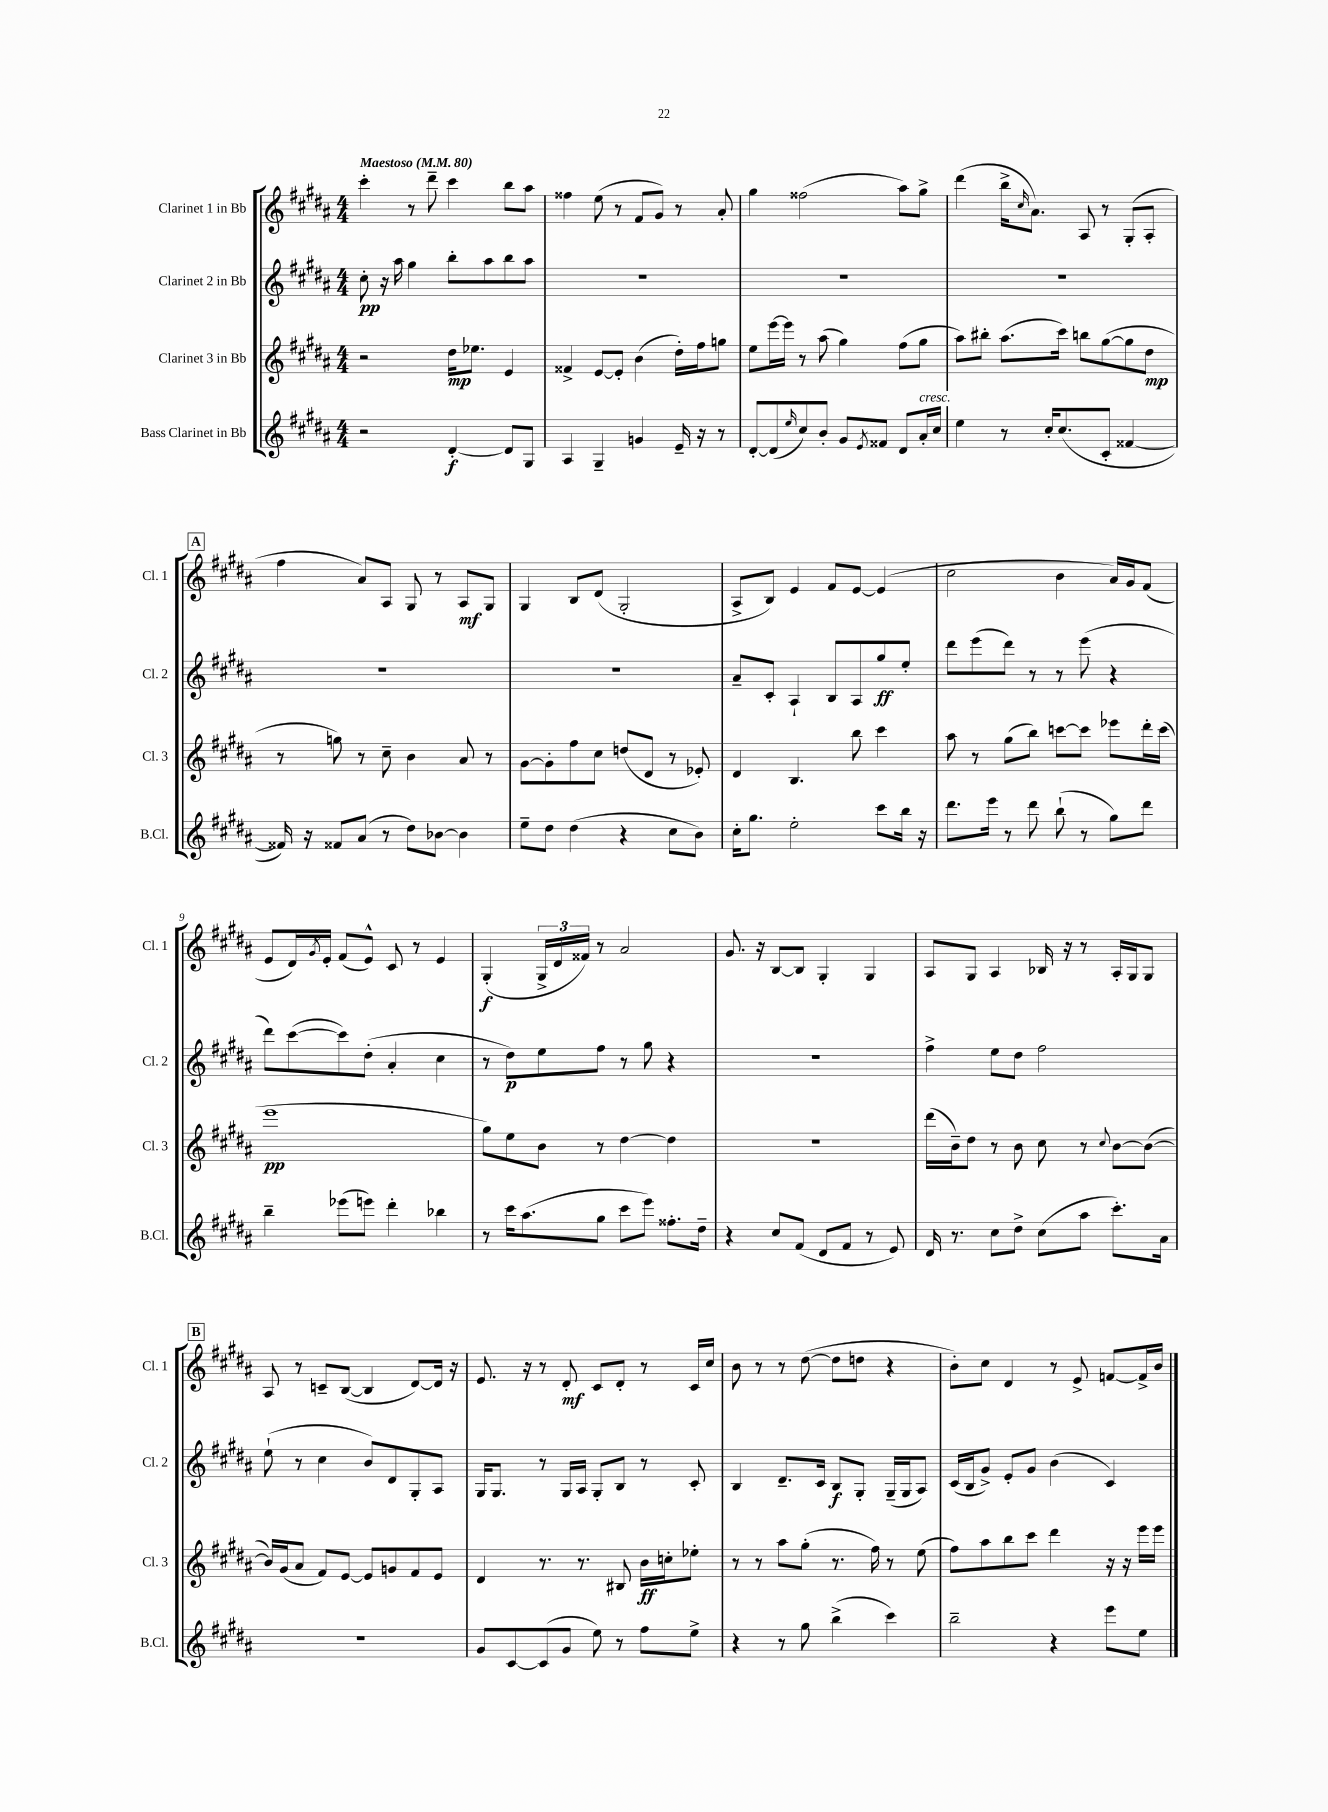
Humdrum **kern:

**kern	**kern	**kern	**kern
*staff4	*staff3	*staff2	*staff1
*clefG2	*clefG2	*clefG2	*clefG2
*k[f#c#g#d#a#]	*k[f#c#g#d#a#]	*k[f#c#g#d#a#]	*k[f#c#g#d#a#]
*M4/4	*M4/4	*M4/4	*M4/4
*MM80	*MM80	*MM80	*MM80
2r	2r	8cc#'	4ccc#'
.	.	16r	.
.	.	16aa#	.
.	.	4gg#	8r
.	.	.	8ddd#~
[4d#'	16dd#	8bb'	4ccc#
.	8.ee-	.	.
.	.	8aa#	.
8d#]	4e	8bb	8bb
8G#	.	8aa#	8aa#
=	=	=	=
4A#	4f##^	1r	4ff##
4G#~	[8e	.	(8ee
.	8e']	.	8r
4g	(4b	.	8f#
.	.	.	8g#)
16e~	16dd#')	.	8r
16r	16ff#	.	.
8r	8gg	.	8a#'
=	=	=	=
[8d#'	8ee	1r	4gg#
(8d#]	[16eee	.	.
.	16eee]	.	.
16qqee	.	.	.
8cc#)	8r	.	(2ff##
8b'	(8aa#	.	.
8g#	4gg#)	.	.
8qe	.	.	.
8f##	.	.	.
8d#	(8ff#	.	8aa#)
16a#'	8gg#	.	8gg#^
16cc#	.	.	.
=	=	=	=
4ee	8aa#)	1r	(4ddd#
.	8bb#'	.	.
8r	(8.aa#	.	16bb^
.	.	.	16qqcc#
.	.	.	8.a#)
16cc#'	.	.	.
(8.cc#	16ccc#)	.	.
.	8bb	.	8A#
8c#'	([8gg#	.	8r
[4f##	8gg#]	.	(8G#'
.	8dd#	.	8A#'
=	=	=	=
16f##])	8r	1r	4ff#
16r	.	.	.
8f##	8gg)	.	.
(8a#	8r	.	8a#)
8r	8cc#~	.	8A#
8dd#)	4b	.	8G#
[8b-	.	.	8r
4b-]	8a#	.	8A#
.	8r	.	8G#
=	=	=	=
8ee~	[8g#	1r	4G#
8dd#	8g#']	.	.
(4dd#	8ff#	.	8B
.	8cc#	.	(8d#
4r	(8dd	.	2G#'
.	8d#	.	.
8cc#	8r	.	.
8b)	8e-')	.	.
=	=	=	=
16cc#'	4d#	8a#~	8A#^
8.gg#	.	.	.
.	.	8c#'	8B)
2ee'	4.B	4A#`	4e
.	.	8B	8f#
.	8bb	8A#	[8e
8ccc#	4ccc#	8gg#	(4e]
16bb	.	8ee'	.
16r	.	.	.
=	=	=	=
8.ddd#	8aa#	8ddd#	2cc#
.	8r	(8eee	.
16eee	.	.	.
8r	(8gg#	8ddd#)	.
8ddd#	8bb)	8r	.
(8bb`	[8ccc	8r	4b
8r	8ccc]	(8eee	.
8gg#)	8eee-	4r	16a#)
.	.	.	16g#
8ddd#	16ddd#'	.	(8f#
.	(16ccc	.	.
=	=	=	=
4bb~	1eee	8ddd#)	8e
.	.	([8ccc#	16d#)
.	.	.	8qg#
.	.	.	16e'
(8eee-	.	8ccc#])	(8f#
8eee)	.	(8dd#'	8e^^)
4ddd#'	.	4a#'	8c#
.	.	.	8r
4bb-	.	4cc#	4e
=	=	=	=
8r	8gg#)	8r	(4G#'
16ccc#	8ee	8dd#)	.
(8.aa#	.	.	.
.	8b	8ee	24G#^
.	.	.	24d#
.	.	.	24f##)
8gg#	8r	8ff#	8r
8ccc#	[4dd#	8r	2a#
8eee)	.	8gg#	.
8.ff##'	4dd#]	4r	.
16dd#~	.	.	.
=	=	=	=
4r	1r	1r	8.g#
.	.	.	16r
8cc#	.	.	[8B
(8f#	.	.	8B]
8d#	.	.	4G#'
8f#	.	.	.
8r	.	.	4G#
8e)	.	.	.
=	=	=	=
16d#	(16ddd#	4ff#^	8A#
8.r	16b~)	.	.
.	8dd#	.	8G#
8cc#	8r	8ee	4A#
8dd#^	8b	8dd#	.
(8cc#	8cc#	2ff#	16B-
.	.	.	16r
8aa#	8r	.	8r
.	8qqcc#	.	.
8.ccc#')	[8b	.	16A#'
.	.	.	16G#
.	(8b_	.	8G#
16a#	.	.	.
=	=	=	=
1r	16b])	(8ee`	8A#
.	(16g#	.	.
.	8a#	8r	8r
.	8f#)	4cc#	8c~
.	[8e	.	([8B
.	8e]	8b)	4B]
.	8g	8d#	.
.	8f#	8G#'	[8d#)
.	8e	8A#	16d#]
.	.	.	16r
=	=	=	=
8g#	4d#	16G#	8.e
.	.	8.G#	.
[8c#	.	.	.
.	.	.	16r
(8c#]	8.r	8r	8r
8g#	.	16G#	8d#'
.	8.r	16A#	.
8ee)	.	8G#'	8c#
8r	8B#	8B	8d#'
8ff#	16b	8r	8r
.	16cc'	.	.
8ee^	8ee-'	8c#'	16c#
.	.	.	16cc#
=	=	=	=
4r	8r	4B	8b
.	8r	.	8r
8r	8aa#	8.d#~	8r
8gg#	(8gg#'	.	([8dd#
.	.	16c#	.
(4bb^	8.r	8B	8dd#]
.	.	8G#'	8dd
.	16ff#)	.	.
4ccc#)	8r	(16G#~	4r
.	.	16G#	.
.	(8ee	8A#)	.
=	=	=	=
2bb~	8ff#)	(16c#	8b')
.	.	16B	.
.	8aa#	8g#^)	8cc#
.	8bb	8e'	4d#
.	8ccc#	8g#	.
4r	4ddd#	(4b	8r
.	.	.	8e^
8eee	16r	4c#)	[8f
.	16r	.	.
8ee	16eee	.	16f^]
.	16eee	.	16b
==	==	==	==
*-	*-	*-	*-
